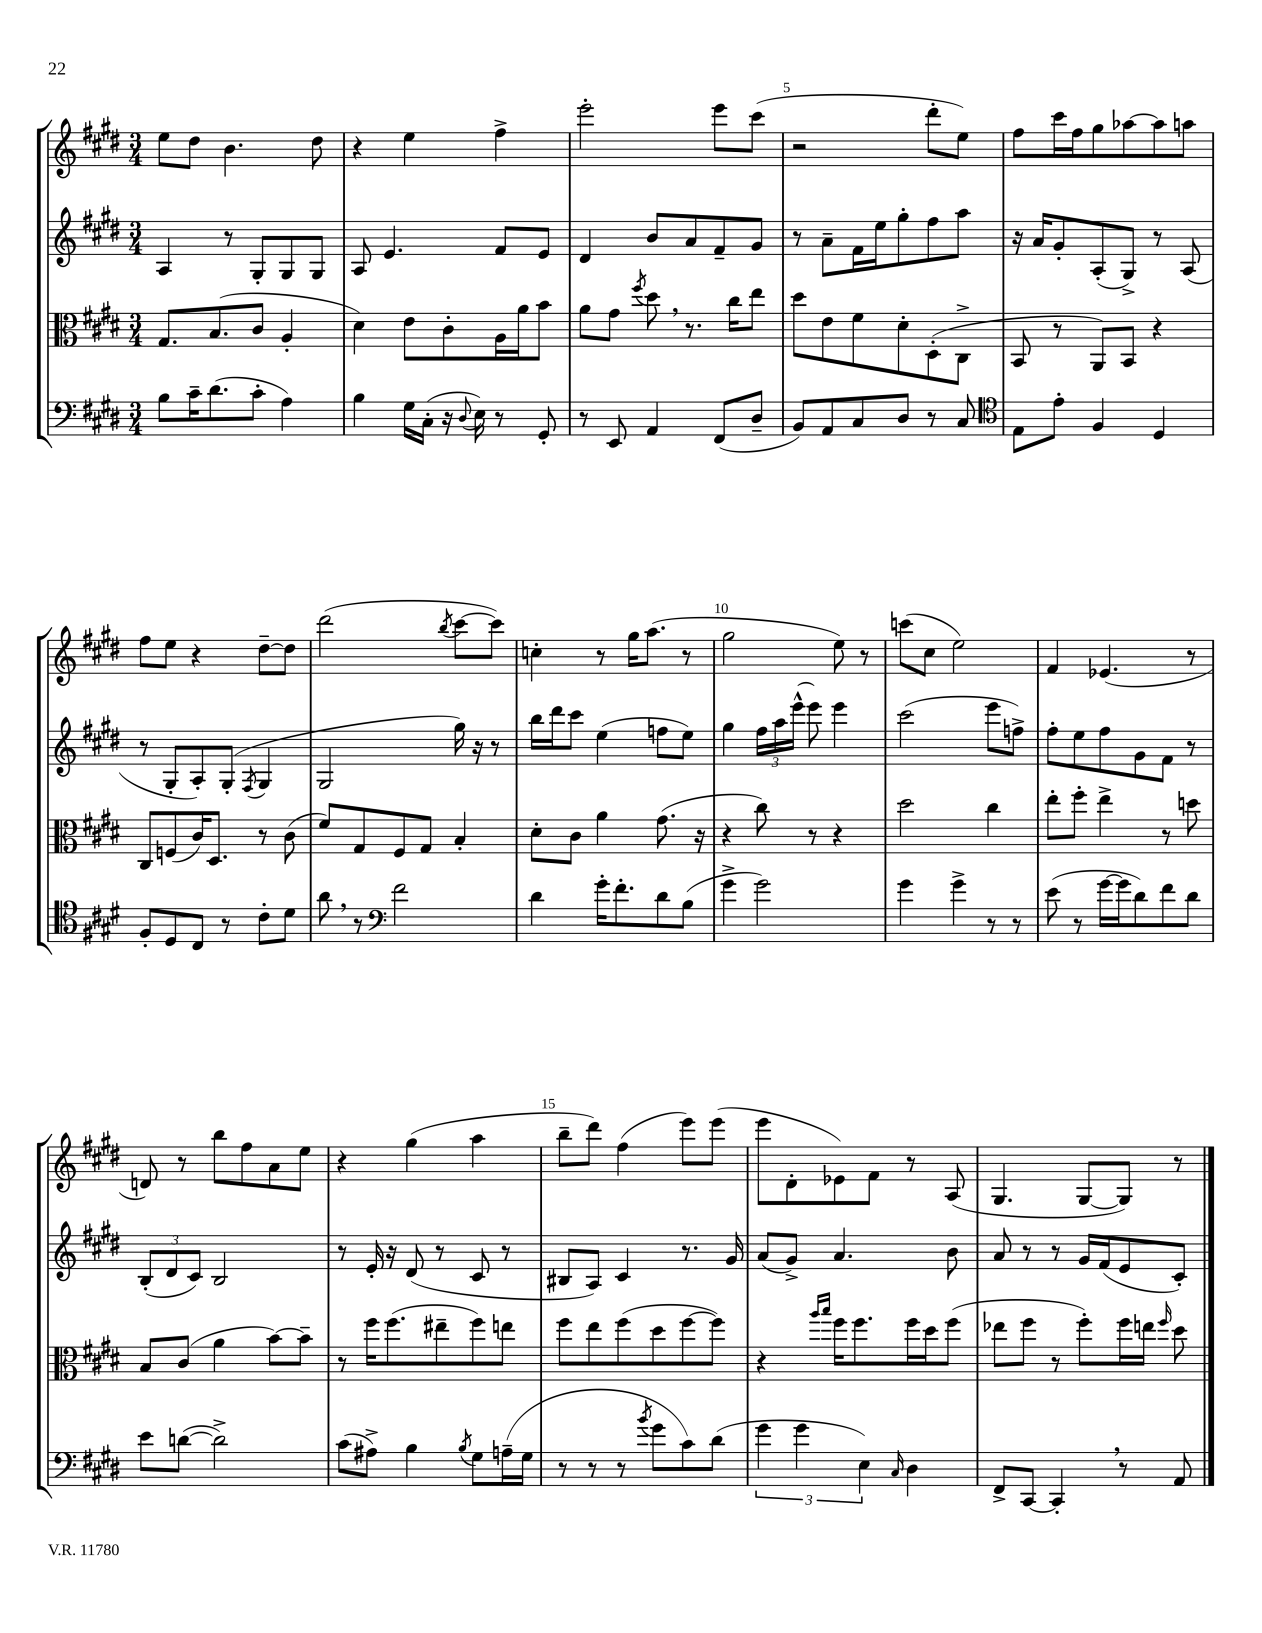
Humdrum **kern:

**kern	**kern	**kern	**kern
*staff4	*staff3	*staff2	*staff1
*clefF4	*clefC3	*clefG2	*clefG2
*k[f#c#g#d#]	*k[f#c#g#d#]	*k[f#c#g#d#]	*k[f#c#g#d#]
*M3/4	*M3/4	*M3/4	*M3/4
8B	8.G#	4A	8ee
16c#~	.	.	8dd#
(8.d#	(8.B	.	.
.	.	8r	4.b
8c#'	8c#	8G#'	.
4A)	4A'	8G#	.
.	.	8G#	8dd#
=	=	=	=
4B	4d#)	8A	4r
.	.	4.e	.
16G#	8e	.	4ee
(16C#'	.	.	.
16r	8c#'	.	.
8qqD#	.	.	.
16E)	.	.	.
8r	16A	8f#	4ff#^
.	16a	.	.
8GG#'	8b	8e	.
=	=	=	=
8r	8a	4d#	2eee'
8EE	8g#	.	.
.	8qff#	.	.
4AA	8dd#	8b	.
.	8.r	8a	.
(8FF#	.	8f#~	8eee
.	16cc#	.	.
8D#~	8ee	8g#	(8ccc#
=	=	=	=
8BB)	8dd#	8r	2r
8AA	8e	8a~	.
8C#	8f#	16f#	.
.	.	16ee	.
8D#	8d#'	8gg#'	.
8r	(8D#'	8ff#	8ddd#'
8C#	8C#^	8aa	8ee)
=	=	=	=
*clefC4	*	*	*
8E	8BB	16r	8ff#
.	.	16a	.
8e'	8r	8g#'	16ccc#
.	.	.	16ff#
4F#	8AA)	(8A'	8gg#
.	8BB	8G#^)	[8aa-
4D#	4r	8r	8aa-]
.	.	(8A	8aa
=	=	=	=
8F#'	8C#	8r	8ff#
8D#	(8F	8G#'	8ee
8C#	16c#)	8A')	4r
.	8.D#	.	.
8r	.	(8G#'	.
.	.	8qF#	.
8c#'	8r	4G#	[8dd#~
8d#	(8c#	.	8dd#]
=	=	=	=
8a	8f#)	2G#	(2ddd#
8r	8G#	.	.
*clefF4	*	*	*
2f#	8F#	.	.
.	8G#	.	.
.	.	.	8qbb
.	4B'	16gg#)	[8ccc#
.	.	16r	.
.	.	8r	8ccc#])
=	=	=	=
4d#	8d#'	16bb	4cc'
.	.	16ddd#	.
.	8c#	8ccc#	.
16g#'	4a	(4ee	8r
8.f#'	.	.	.
.	.	.	16gg#
.	.	.	(8.aa
8d#	(8.g#	8ff	.
(8B	.	8ee)	8r
.	16r	.	.
=	=	=	=
4g#^	4r	4gg#	2gg#
2g#)	8cc#)	24ff#	.
.	.	24aa	.
.	.	(24eee^^	.
.	8r	8eee)	.
.	4r	4eee	8ee)
.	.	.	8r
=	=	=	=
4g#	2dd#	(2ccc#	(8ccc
.	.	.	8cc#
4g#^	.	.	2ee)
8r	4cc#	8eee	.
8r	.	8ff^)	.
=	=	=	=
(8e	8ee'	8ff#'	4f#
8r	8ff#'	8ee	.
[16g#	4ee^	8ff#	(4.e-
16g#]	.	.	.
8d#)	.	8g#	.
8f#	8r	8f#	.
8d#	8dd	8r	8r
=	=	=	=
8e	8B	(12B'	8d)
.	.	12d#	.
([8d	(8c#	.	8r
.	.	12c#)	.
2d^])	4a	2B	8bb
.	.	.	8ff#
.	[8b)	.	8a
.	8b~]	.	8ee
=	=	=	=
(8c#	8r	8r	4r
8A#^)	16ff#	16e'	.
.	(8.ff#	16r	.
4B	.	(8d#	(4gg#
.	8ee#~	8r	.
8qB	.	.	.
8G#	8ff#)	8c#	4aa
(16A~	8ee	8r	.
16G#	.	.	.
=	=	=	=
8r	8ff#	8B#	8bb~
8r	8ee	8A)	8ddd#)
8r	(8ff#	4c#	(4ff#
8qb	.	.	.
8g#	8dd#	.	.
8c#)	[8ff#	8.r	8eee)
(8d#	8ff#])	.	(8eee
.	.	16g#	.
=	=	=	=
6g#	4r	(8a	8eee
.	.	8g#^)	8d#'
6g#	.	.	.
.	16qqaa	.	.
.	16qqbb	.	.
.	16ff#	4.a	8e-)
.	8.ff#	.	.
6E)	.	.	.
.	.	.	8f#
16qqC#	.	.	.
4D#	16ff#	.	8r
.	16dd#	.	.
.	(8ff#	8b	(8A
=	=	=	=
8FF#^	8ee-	8a	4.G#
[8CC#	8ff#	8r	.
4CC#']	8r	8r	.
.	8ff#')	16g#	[8G#
.	.	(16f#	.
8r	16ff#	8e	8G#])
.	16ee	.	.
.	16qqff#	.	.
8AA	8dd#	8c#')	8r
==	==	==	==
*-	*-	*-	*-
